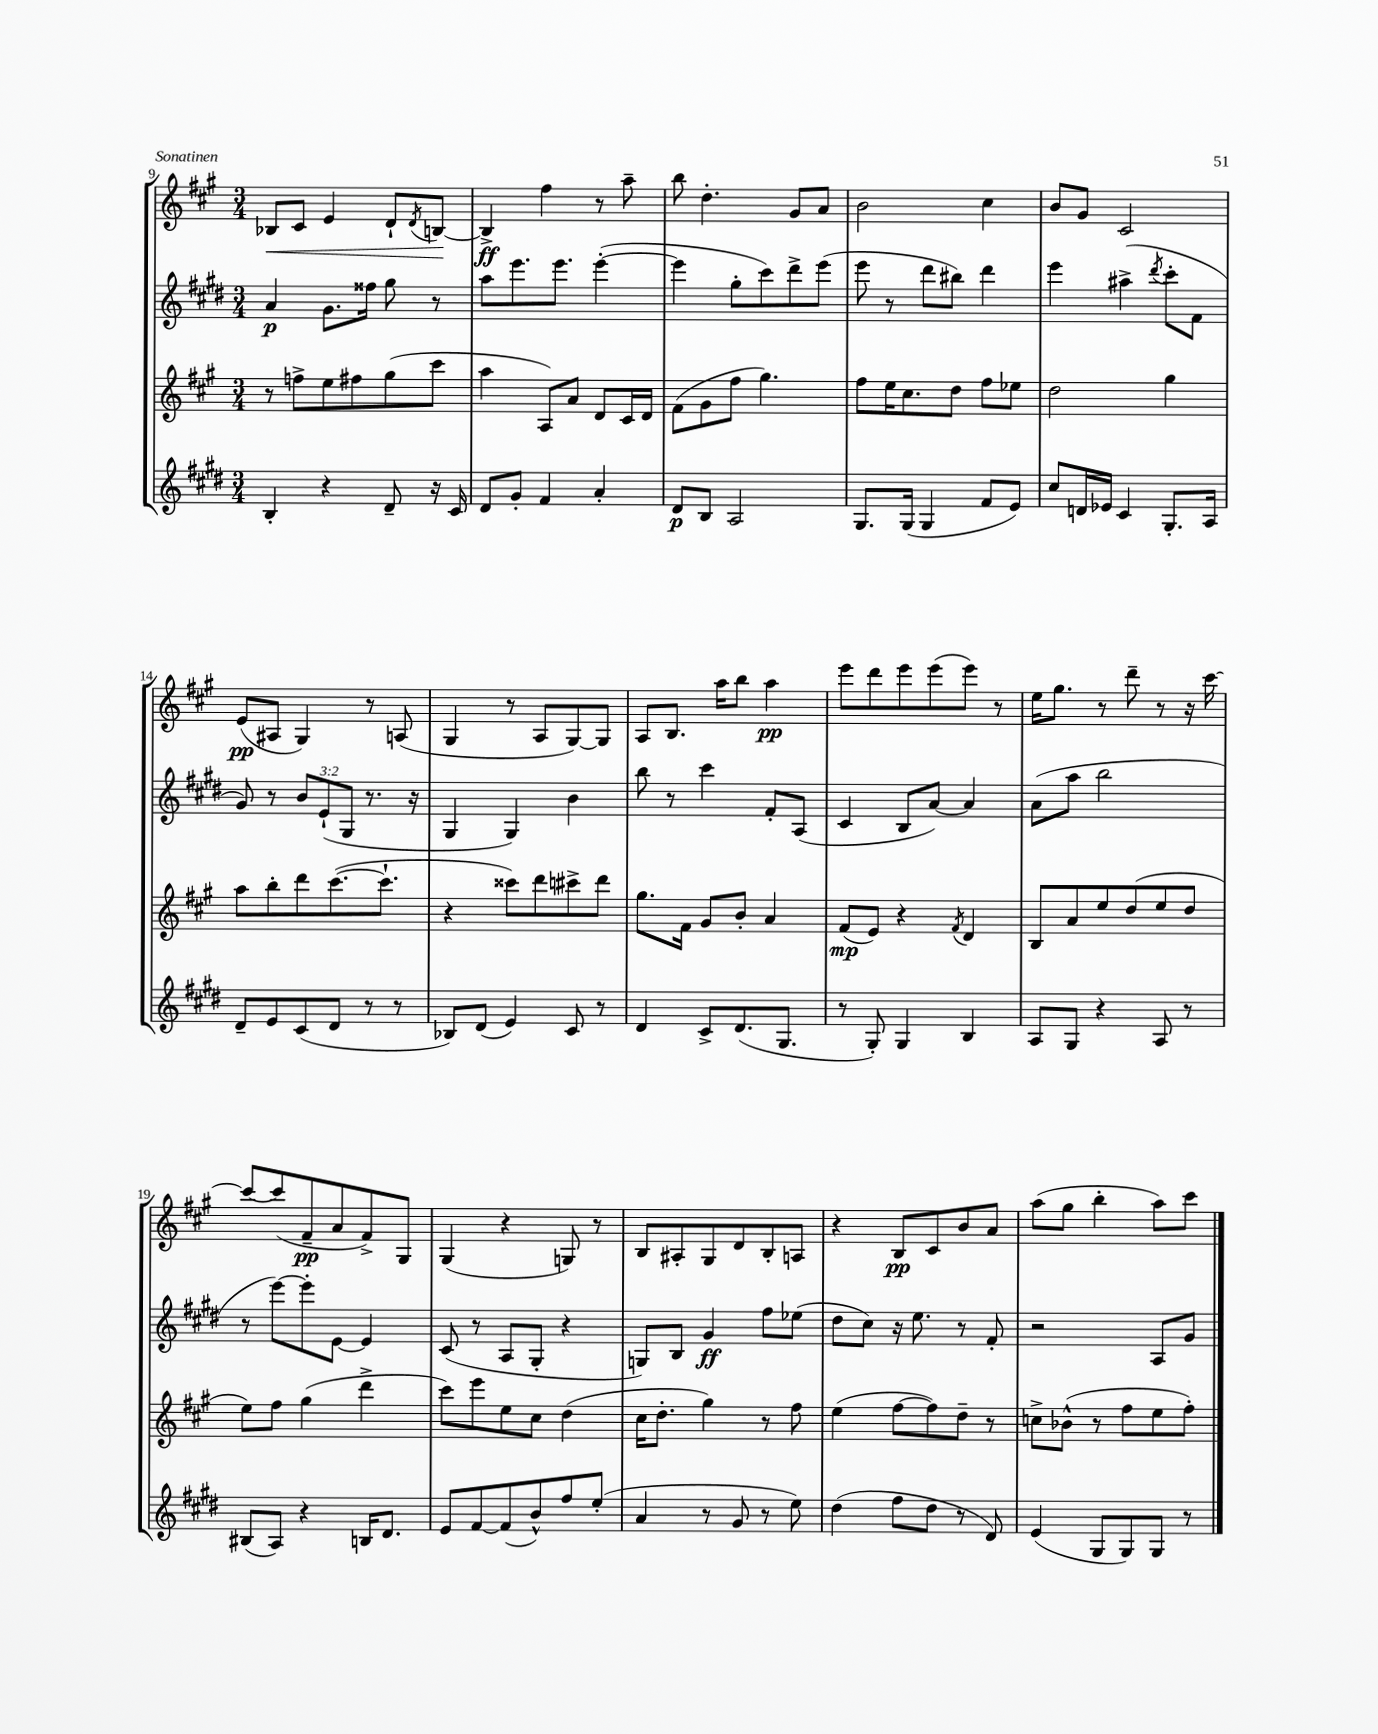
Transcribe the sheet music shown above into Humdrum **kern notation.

**kern	**kern	**kern	**kern
*staff4	*staff3	*staff2	*staff1
*clefG2	*clefG2	*clefG2	*clefG2
*k[f#c#g#d#]	*k[f#c#g#]	*k[f#c#g#d#]	*k[f#c#g#]
*M3/4	*M3/4	*M3/4	*M3/4
4B'	8r	4a	8B-
.	8ff^	.	8c#
4r	8ee	8.g#	4e
.	8ff#	.	.
.	.	16ff##	.
8d#~	(8gg#	8gg#	8d`
.	.	.	8qd
16r	8ccc#	8r	[8B
16c#	.	.	.
=	=	=	=
8d#	4aa	8aa	4B^]
8g#'	.	8.eee	.
4f#	8A)	.	4ff#
.	.	8.eee	.
.	8a	.	.
4a'	8d	([4eee'	8r
.	16c#	.	8aa~
.	16d	.	.
=	=	=	=
8d#	(8f#	4eee]	8bb
8B	8g#	.	4.dd'
2A	8ff#	8gg#'	.
.	4.gg#)	8ccc#)	.
.	.	8ddd#^	8g#
.	.	(8eee	8a
=	=	=	=
8.G#	8ff#	8eee	2b
.	16ee	8r	.
(16G#	8.cc#	.	.
4G#	.	8ddd#	.
.	8dd	8bb#)	.
8f#	8ff#	4ddd#	4cc#
8e)	8ee-	.	.
=	=	=	=
8cc#	2dd	4eee	8b
16d	.	.	8g#
16e-	.	.	.
4c#	.	(4aa#^	2c#
.	.	8qddd#	.
8.G#'	4gg#	8ccc#'	.
.	.	8f#	.
16A	.	.	.
=	=	=	=
8d#~	8aa	8g#)	(8e
8e	8bb'	8r	8A#
(8c#	8ddd	12b	4G#)
.	.	(12e`	.
8d#	([8.ccc#	.	.
.	.	12G#	.
8r	.	8.r	8r
.	8.ccc#`]	.	.
8r	.	.	(8A
.	.	16r	.
=	=	=	=
8B-)	4r	4G#	4G#
(8d#	.	.	.
4e)	8ccc##)	4G#)	8r
.	8ddd	.	8A
8c#	8ccc#^	4b	[8G#)
8r	8ddd	.	8G#]
=	=	=	=
4d#	8.gg#	8bb	8A
.	.	8r	8.B
.	16f#	.	.
8c#^	8g#	4ccc#	.
.	.	.	16aa
(8.d#	8b'	.	8bb
.	4a	8f#'	4aa
8.G#	.	.	.
.	.	(8A	.
=	=	=	=
8r	(8f#	4c#	8eee
8G#')	8e)	.	8ddd
4G#	4r	8B	8eee
.	.	[8a)	(8eee
.	8qf#	.	.
4B	4d	4a]	8eee)
.	.	.	8r
=	=	=	=
8A	8B	(8a	16ee
.	.	.	8.gg#
8G#	8a	8aa	.
4r	8ee	2bb	8r
.	(8dd	.	8ddd~
8A	8ee	.	8r
8r	8dd	.	16r
.	.	.	[16ccc#
=	=	=	=
(8B#	8ee)	8r	8ccc#_
8A)	8ff#	[8eee)	(8ccc#]
4r	(4gg#	8eee']	8f#~
.	.	[8e	8a
16B	4ddd^	4e]	8f#^)
8.d#	.	.	.
.	.	.	8G#
=	=	=	=
8e	8ccc#)	(8c#	(4G#
[8f#	8eee	8r	.
(8f#]	8ee	8A	4r
8b^^)	8cc#	8G#'	.
8ff#	(4dd	4r	8G)
(8ee'	.	.	8r
=	=	=	=
4a	16cc#	8G)	8B
.	8.dd'	.	.
.	.	8B	8A#'
8r	4gg#)	4g#	8G#
8g#	.	.	8d
8r	8r	8ff#	8B'
8ee)	8ff#	(8ee-	8A
=	=	=	=
(4dd#	(4ee	8dd#	4r
.	.	8cc#)	.
8ff#	[8ff#	16r	8B
.	.	8.ee	.
8dd#	8ff#])	.	8c#
8r	8dd~	8r	8b
8d#)	8r	8f#'	8a
=	=	=	=
(4e	8cc^	2r	(8aa
.	(8b-^^	.	8gg#
8G#	8r	.	4bb'
8G#)	8ff#	.	.
8G#	8ee	8A	8aa)
8r	8ff#')	8g#	8ccc#
==	==	==	==
*-	*-	*-	*-
